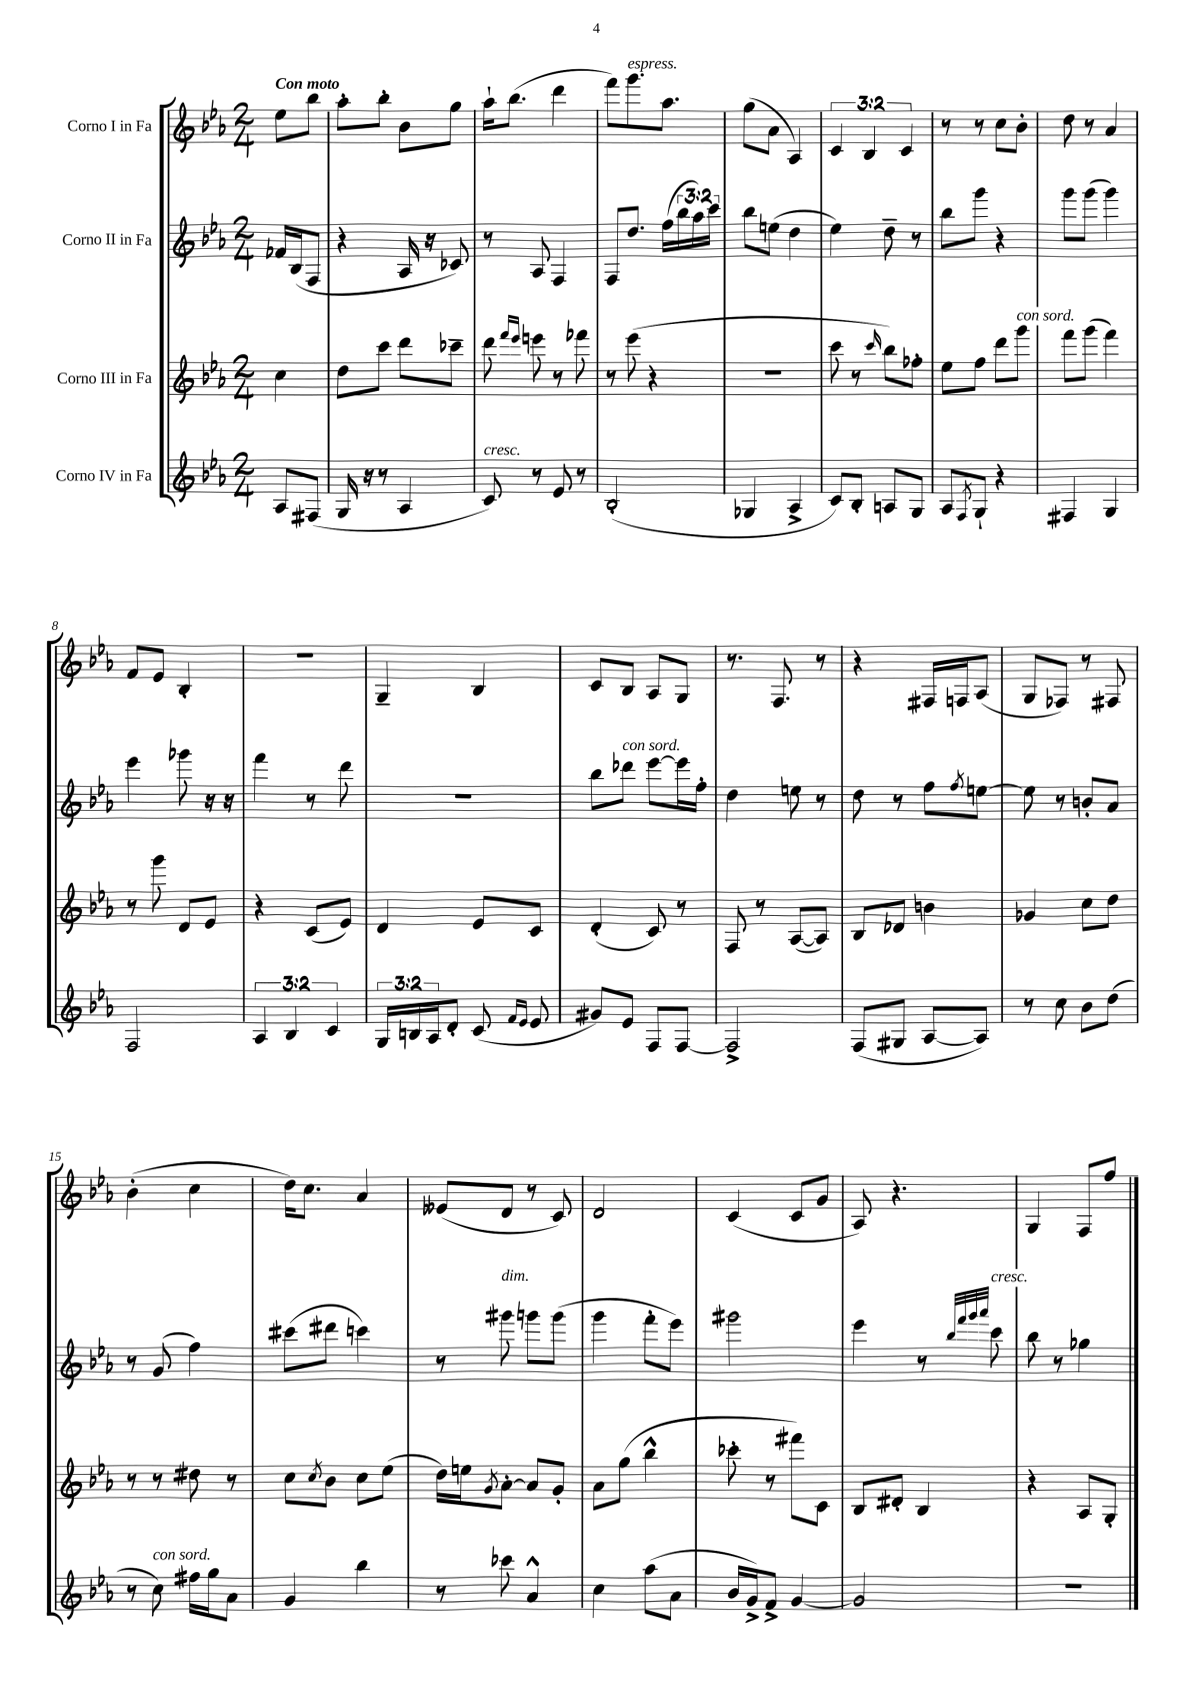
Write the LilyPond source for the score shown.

<<
\new StaffGroup <<
\new Staff = "s0" \with { instrumentName = "Corno I in Fa" } {
    \clef treble \key ees \major \numericTimeSignature \time 2/4 \override Staff.TupletNumber.text = #tuplet-number::calc-fraction-text \partial 4 \tempo "Con moto"
    ees''8 bes''8 |
    aes''8-. bes''8-. bes'8 g''8 |
    aes''16-! bes''8.( d'''4 |
    f'''8) g'''8.^\markup { \italic "espress." } aes''8. |
    g''8( aes'8 aes4) |
    \tuplet 3/2 { c'4 bes4 c'4 } |
    r8 r8 c''8 bes'8-. |
    d''8 r8 aes'4 |
    f'8 ees'8 bes4-. |
    r2 |
    g4-- bes4 |
    c'8 bes8 aes8 g8 |
    r8. f8. r8 |
    r4 fis16 f16 aes8( |
    g8 fes8) r8 fis8 |
    bes'4-.( c''4 |
    d''16) c''8. aes'4 |
    eeses'8( d'8 r8 c'8) |
    d'2 |
    c'4( c'8 g'8 |
    aes8) r4. |
    g4 f8 f''8 \bar "|." |
}
\new Staff = "s1" \with { instrumentName = "Corno II in Fa" } {
    \clef treble \key ees \major \numericTimeSignature \time 2/4 \override Staff.TupletNumber.text = #tuplet-number::calc-fraction-text \partial 4
    fes'16 bes16( f8 |
    r4 aes16 r16 ces'8) |
    r8 aes8 f4 |
    f8 d''8. f''16( \tuplet 3/2 { bes''16 aes''16) c'''16 } |
    bes''8 e''8( d''4 |
    ees''4) d''8-- r8 |
    bes''8 g'''8 r4 |
    g'''8 g'''8( g'''4) |
    ees'''4 ges'''8 r16 r16 |
    f'''4 r8 d'''8 |
    r2 |
    bes''8 des'''8^\markup { \italic "con sord." } ees'''8~ ees'''16 f''16-. |
    d''4 e''8 r8 |
    d''8 r8 f''8 \acciaccatura { f''8 } e''8~ |
    e''8 r8 b'8-. aes'8 |
    r8 g'8( f''4) |
    cis'''8( dis'''8 c'''4) |
    r8 gis'''8^\markup { \italic "dim." } g'''8 g'''8( |
    g'''4 f'''8-. ees'''8) |
    gis'''2 |
    ees'''4 r8 \grace { bes''32 f'''32 g'''32 aes'''32 } c'''8^\markup { \italic "cresc." } |
    bes''8 r8 ges''4 \bar "|." |
}
\new Staff = "s2" \with { instrumentName = "Corno III in Fa" } {
    \clef treble \key ees \major \numericTimeSignature \time 2/4 \partial 4
    c''4 |
    d''8 c'''8 d'''8 ces'''8-- |
    d'''8 \grace { f'''16 ees'''16 } e'''8 r8 fes'''8 |
    r8 ees'''8( r4 |
    r2 |
    c'''8 r8 \grace { c'''16 } bes''8) fes''8-. |
    ees''8 f''8 d'''8 g'''8^\markup { \italic "con sord." } |
    f'''8 g'''8( f'''4) |
    r8 g'''8 d'8 ees'8 |
    r4 c'8( ees'8) |
    d'4 ees'8 c'8 |
    d'4-.( c'8) r8 |
    f8 r8 aes8~( aes8) |
    bes8 des'8 b'4 |
    ges'4 c''8 d''8 |
    r8 r8 dis''8 r8 |
    c''8 \acciaccatura { c''8 } bes'8 c''8 ees''8( |
    d''16) e''16 \acciaccatura { g'8 } aes'8~-. aes'8 g'8-. |
    aes'8 g''8( bes''4-^ |
    ces'''8-. r8 fis'''8) c'8 |
    bes8 dis'8-. bes4 |
    r4 aes8 g8-. \bar "|." |
}
\new Staff = "s3" \with { instrumentName = "Corno IV in Fa" } {
    \clef treble \key ees \major \numericTimeSignature \time 2/4 \override Staff.TupletNumber.text = #tuplet-number::calc-fraction-text \partial 4
    aes8 fis8( |
    g16 r16 r8 aes4 |
    c'8^\markup { \italic "cresc." }) r8 ees'8 r8 |
    bes2-.( |
    ges4 aes4-> |
    c'8) bes8-. a8 g8 |
    aes8 \acciaccatura { f8 } g8-! r4 |
    fis4 g4 |
    f2 |
    \tuplet 3/2 { aes4 bes4 c'4 } |
    \tuplet 3/2 { g16 b16 aes16 } d'8-. c'8( \grace { f'16 ees'16 } ees'8 |
    gis'8) ees'8 f8 f8~ |
    f2-> |
    f8( gis8 aes8~ aes8) |
    r8 c''8 bes'8 d''8( |
    r8 c''8^\markup { \italic "con sord." }) fis''16 g''16 aes'8 |
    g'4 bes''4 |
    r8 ces'''8 aes'4-^ |
    c''4 aes''8( aes'8 |
    bes'16 g'16->) f'8-> g'4~ |
    g'2 |
    R2 \bar "|." |
}
>>
>>
